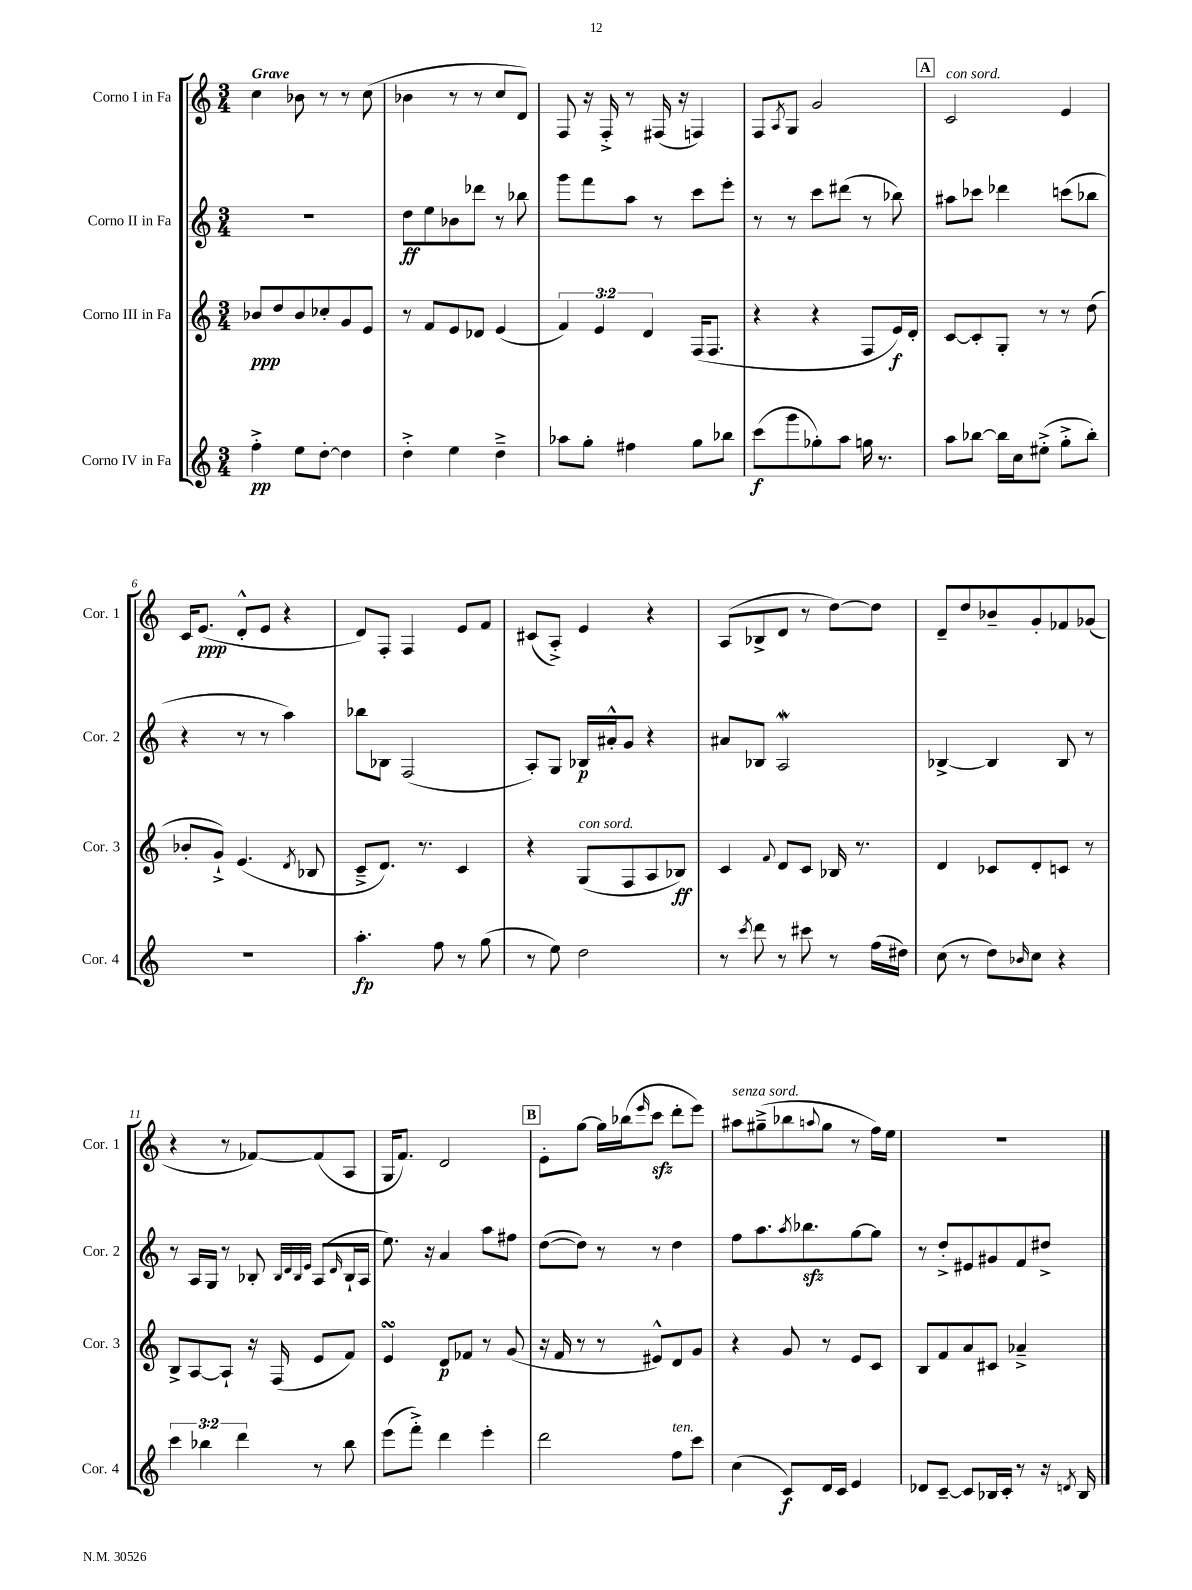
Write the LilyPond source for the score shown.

<<
\new StaffGroup <<
\new Staff = "s0" \with { instrumentName = "Corno I in Fa" shortInstrumentName = "Cor. 1" } {
    \clef treble \key c \major \numericTimeSignature \time 3/4 \tempo "Grave"
    c''4 bes'8 r8 r8 c''8( |
    bes'4 r8 r8 c''8 d'8) |
    f8 r16 f16-.-> r8 fis16( r16 f4) |
    f8 \acciaccatura { a8 } g8 g'2 |
    \mark \markup { \box "A" } c'2^\markup { \italic "con sord." } e'4 |
    c'16 e'8.\ppp( d'8-.-^ e'8 r4 |
    d'8) f8-. f4 e'8 f'8 |
    cis'8( a8-.->) e'4 r4 |
    a8( bes8-> d'8 r8 d''8~) d''8 |
    d'8-- d''8 bes'8-- g'8-. fes'8 ges'8( |
    r4 r8 fes'8~) fes'8( a8 |
    g16 f'8.) d'2 |
    \mark \markup { \box "B" } e'8-. g''8~ g''16 bes''16( \grace { e'''16 } c'''8\sfz d'''8-. e'''8) |
    ais''8^\markup { \italic "senza sord." } gis''8--->( bes''8 \appoggiatura { a''8 } gis''8 r8 f''16) e''16 |
    R2. \bar "|." |
}
\new Staff = "s1" \with { instrumentName = "Corno II in Fa" shortInstrumentName = "Cor. 2" } {
    \clef treble \key c \major \numericTimeSignature \time 3/4
    R2. |
    d''8\ff e''8 bes'8 des'''8 r8 bes''8 |
    g'''8 f'''8 a''8 r8 c'''8 e'''8-. |
    r8 r8 c'''8 dis'''8( r8 bes''8) |
    \mark \markup { \box "A" } ais''8 ces'''8 des'''4 c'''8( bes''8 |
    r4 r8 r8 a''4) |
    bes''8 bes8 f2( |
    a8-.) g8 bes16\p ais'16-.-^ g'8 r4 |
    ais'8 bes8 a2\mordent |
    bes4~-> bes4 bes8 r8 |
    r8 a16 g16 r8 bes8-. \grace { bes32 d'32 bes32 e'32 } a8( \grace { d'16 } bes16-! a16 |
    e''8.) r16 a'4 a''8 fis''8 |
    \mark \markup { \box "B" } d''8~( d''8) r8 r8 d''4 |
    f''8 a''8. \acciaccatura { a''8 } bes''8.\sfz g''8~ g''8 |
    r8 d''8-.-> eis'8 gis'8 f'8 dis''8-> \bar "|." |
}
\new Staff = "s2" \with { instrumentName = "Corno III in Fa" shortInstrumentName = "Cor. 3" } {
    \clef treble \key c \major \numericTimeSignature \time 3/4 \override Staff.TupletNumber.text = #tuplet-number::calc-fraction-text
    bes'8\ppp d''8 bes'8 ces''8-. g'8 e'8 |
    r8 f'8 e'8 des'8 e'4( |
    \tuplet 3/2 { f'4) e'4 d'4 } f16( f8. |
    r4 r4 f8 e'16\f) d'16-. |
    \mark \markup { \box "A" } c'8~ c'8-. g8-. r8 r8 d''8( |
    bes'8-. g'8-!->) e'4.( \acciaccatura { d'8 } bes8 |
    c'8---> d'8.) r8. c'4 |
    r4 g8^\markup { \italic "con sord." }( f8 a8 bes8\ff) |
    c'4 \appoggiatura { f'8 } d'8 c'8 bes16 r8. |
    d'4 ces'8 d'8-. c'8 r8 |
    b8-> a8~ a8-! r16 f16( e'8 f'8) |
    e'4\turn d'8\p fes'8 r8 g'8( |
    \mark \markup { \box "B" } r16 f'16 r8 r8 eis'8-^) d'8 g'8 |
    r4 g'8 r8 e'8 c'8 |
    b8 f'8 a'8 cis'8 aes'4---> \bar "|." |
}
\new Staff = "s3" \with { instrumentName = "Corno IV in Fa" shortInstrumentName = "Cor. 4" } {
    \clef treble \key c \major \numericTimeSignature \time 3/4 \override Staff.TupletNumber.text = #tuplet-number::calc-fraction-text
    f''4-.->\pp e''8 d''8~-. d''4 |
    d''4-.-> e''4 d''4---> |
    aes''8 g''8-. fis''4 g''8 bes''8 |
    c'''8\f( g'''8 ges''8-.) a''8 g''16 r8. |
    \mark \markup { \box "A" } a''8 bes''8~ bes''16 c''16 eis''8-.->( g''8-.-> bes''8-.) |
    R2. |
    a''4.-.\fp f''8 r8 g''8( |
    r8 e''8) d''2 |
    r8 \acciaccatura { c'''8 } d'''8 r8 cis'''8 r8 f''16( dis''16) |
    c''8( r8 d''8) \grace { bes'16 } c''8 r4 |
    \tuplet 3/2 { c'''4 bes''4 d'''4 } r8 bes''8 |
    e'''8( f'''8-.->) d'''4 e'''4-. |
    \mark \markup { \box "B" } d'''2 f''8^\markup { \italic "ten." } c'''8 |
    c''4( c'8\f) d'16 c'16 e'4 |
    des'8 c'8~-- c'8 bes16 c'16-. r8 r16 \acciaccatura { d'8 } bes16 \bar "|." |
}
>>
>>
